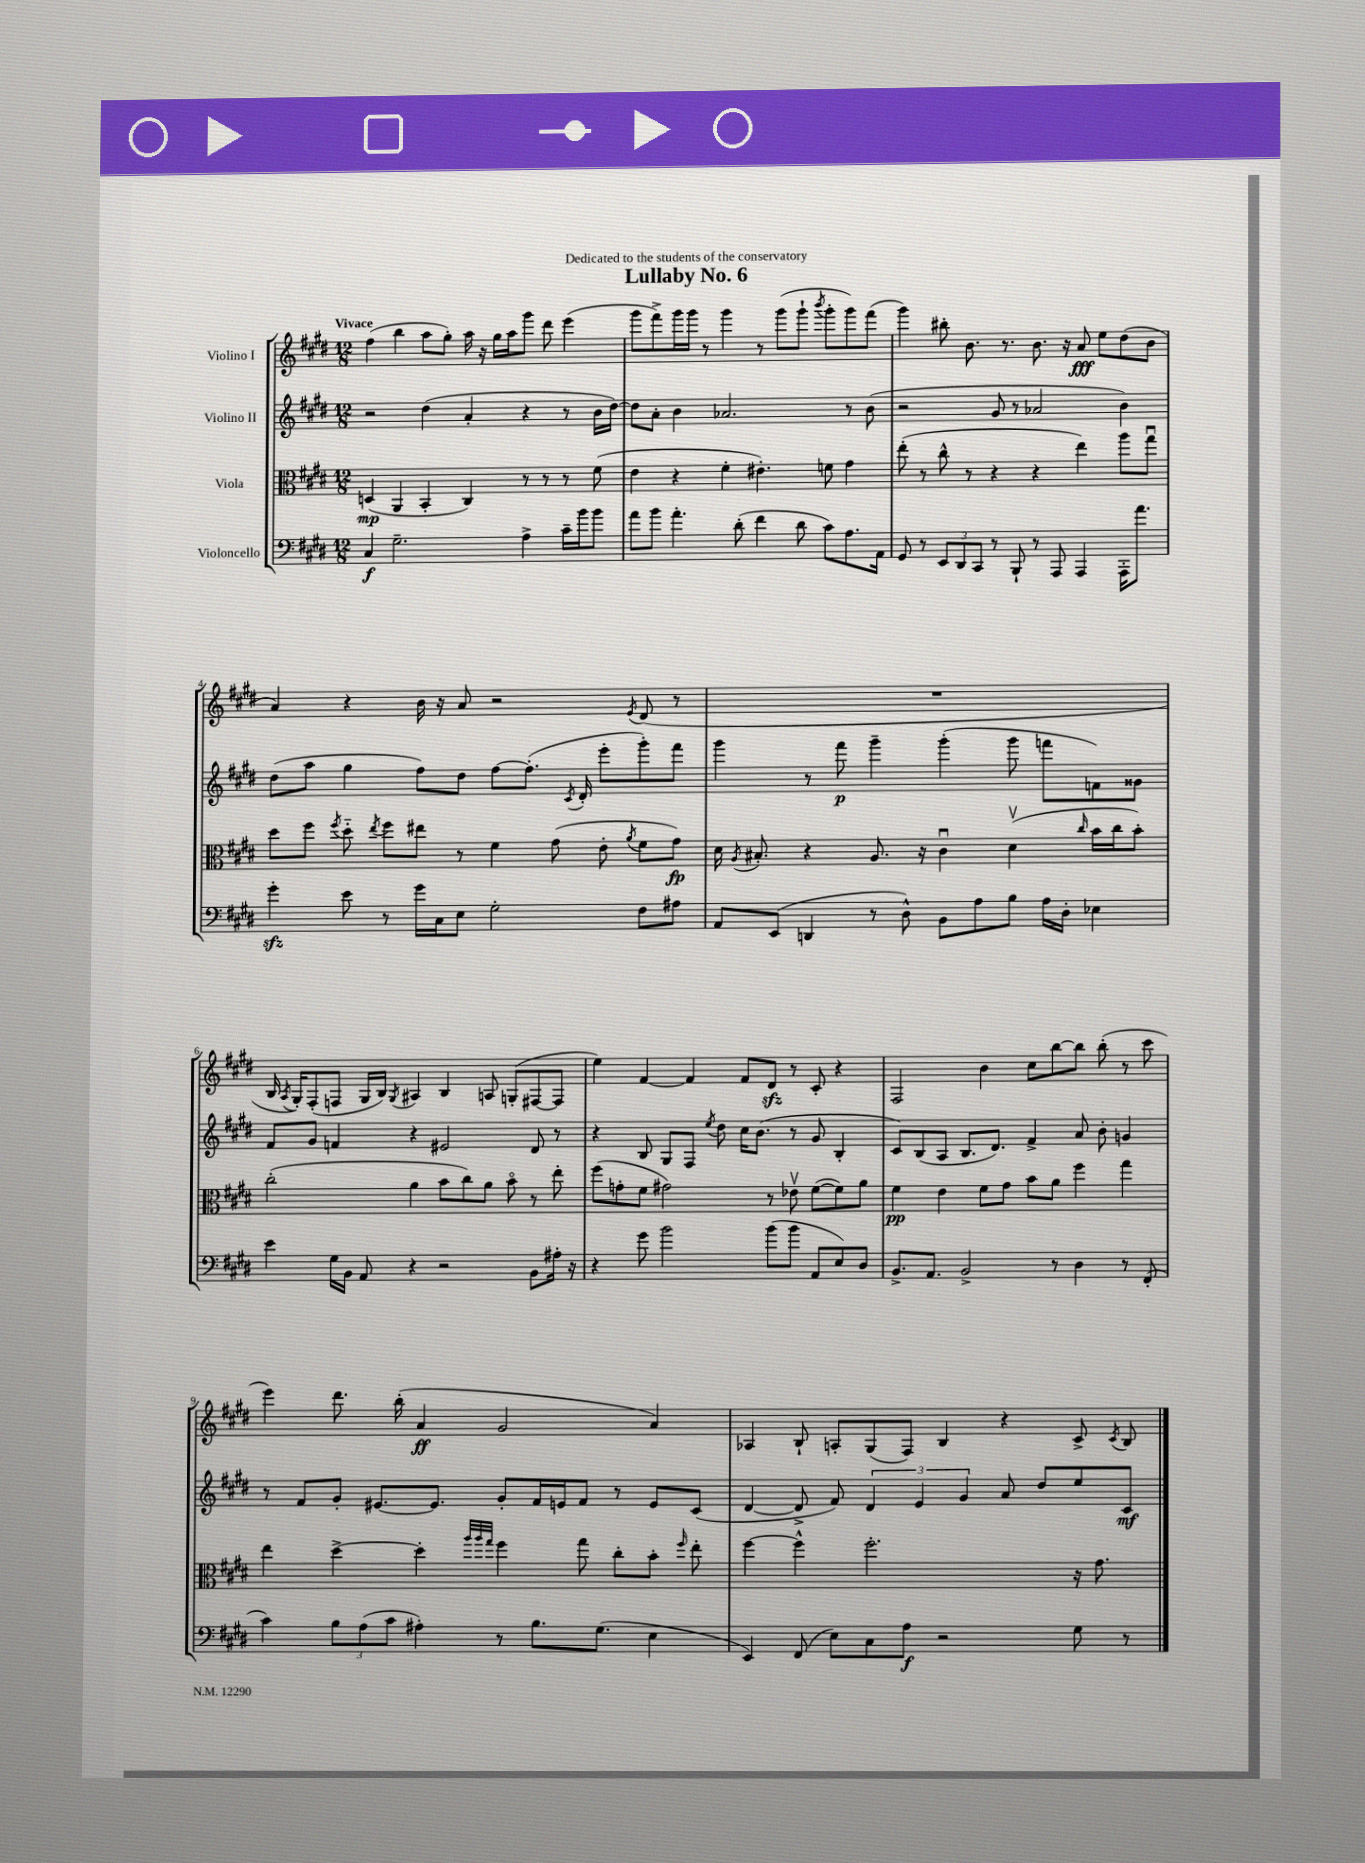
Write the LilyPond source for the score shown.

\header { title = "Lullaby No. 6" dedication = "Dedicated to the students of the conservatory" }
<<
\new StaffGroup <<
\new Staff = "s0" \with { instrumentName = "Violino I" } {
    \clef treble \key e \major \numericTimeSignature \time 12/8 \tempo "Vivace"
    \autoBeamOff fis''4( b''4 a''8[ gis''8]-.) a''16 r16 gis''16[ a''16 gis'''8] dis'''8 e'''4( |
    gis'''8[ fis'''8->) gis'''16 gis'''16] r8 gis'''4 r8 gis'''8[( gis'''8]-! \acciaccatura { b'''8 } gis'''8[-. gis'''8) fis'''8]( |
    gis'''4) bis''8-. b'8. r8. b'8. r16 a'8\fff e''8[ dis''8( b'8] |
    a'4) r4 b'16 r16 a'8 r2 \acciaccatura { e'8 } dis'8( r8 |
    R1. |
    b16 \acciaccatura { a8 } gis16[-.) fis8-.( f8] gis16[ b16]) \acciaccatura { gis8 } ais4 b4 a8 g8[-.( fis8~ fis8] |
    e''4) fis'4~ fis'4 fis'8[ dis'8]\sfz r8 cis'8-. r4 |
    fis2 b'4 cis''8[ b''8~ b''8] b''8-.( r8 cis'''8 |
    e'''4) dis'''8. b''16-.( a'4\ff gis'2 a'4) |
    aes4 b8-! a8[-. gis8( fis8]) b4 r4 cis'8-> \acciaccatura { cis'8 } b8 \bar "|." |
}
\new Staff = "s1" \with { instrumentName = "Violino II" } {
    \clef treble \key e \major \numericTimeSignature \time 12/8
    \autoBeamOff r2 dis''4( a'4-. r4 r8 b'16[ dis''16]~) |
    dis''8[ a'8]-. b'4 aes'2. r8 b'8( |
    r2 gis'8 r8 aes'2 b'4) |
    dis''8[( a''8] gis''4 fis''8[) dis''8] fis''8[~ fis''8.]-.( \acciaccatura { cis'8 } dis'16-. e'''8[-. gis'''8-.) fis'''8] |
    gis'''4 r8 fis'''8\p gis'''4-- gis'''4-.( gis'''8 f'''8[ f'8) gisis'8] |
    fis'8[ gis'8] f'4 r4 eis'2 dis'8 r8 |
    r4 b8 gis8[ fis8] \acciaccatura { e''8 } dis''8 cis''16[ b'8.]( r8 gis'8 b4-. |
    cis'8[) b8( a8] b8.[ dis'8.]) fis'4-> a'8 b'8-. g'4 |
    r8 fis'8[ gis'8]-. eis'8.[~ eis'8.] gis'8[-. fis'16 e'16 fis'8] r8 e'8[ cis'8]( |
    dis'4~ dis'8-> fis'8) \tuplet 3/2 { dis'4 e'4 gis'4 } a'8 dis''8[ e''8 cis'8]\mf \bar "|." |
}
\new Staff = "s2" \with { instrumentName = "Viola" } {
    \clef alto \key e \major \numericTimeSignature \time 12/8
    \autoBeamOff d4\mp( a,4 b,4-. cis4) r8 r8 r8 fis'8( |
    e'4 r4 fis'4-. eis'4.-.) f'8 gis'4 |
    e''8-.( r8 cis''8-^ r8 r4 r4 e''4) a''8[ gis''8]\downbow |
    dis''8[ fis''8] \acciaccatura { fis''8 } dis''8-_ \acciaccatura { e''8 } fis''8[ eis''8] r8 fis'4 gis'8( e'8-. \acciaccatura { a'8 } fis'8[ gis'8]\fp) |
    dis'16 \acciaccatura { a8 } bis8.-. r4 a8. r16 cis'4\downbow dis'4\upbow( \grace { cis''16 } b'16[ cis''16 b'8]-.) |
    cis''2-.( a'4 b'8[ cis''8) a'8] b'8\flageolet r8 e''8-. |
    fis''8[( g'8-. fis'8] gis'2) r8 ees'8\upbow fis'8[~( fis'8) a'8] |
    fis'4\pp e'4 fis'8[ gis'8] b'8[ a'8] fis''4 gis''4 |
    e''4 dis''4~-> dis''4-. \grace { a''32[ a''32 gis''32] } fis''4 gis''8 cis''8[-. b'8]-. \grace { fis''16 } e''8-. |
    fis''4~ fis''4-^ fis''2.-. r16 gis'8. \bar "|." |
}
\new Staff = "s3" \with { instrumentName = "Violoncello" } {
    \clef bass \key e \major \numericTimeSignature \time 12/8
    \autoBeamOff cis4\f gis2.-- a4-> cis'16[-- b'16 b'8] |
    a'8[ b'8] a'4.-. dis'8-.( fis'4 dis'8 cis'8[) a8. a,16] |
    gis,8 r8 \tuplet 3/2 { e,8[ dis,8 cis,8] } r8 b,,8-! r8 a,,8 a,,4 a,,16[-. a'8.] |
    gis'4-.\sfz e'8 r8 gis'16[ cis16 e8] gis2-. fis8[ ais8] |
    a,8[ e,8]( d,4 r8 dis8-^) b,8[ a8 b8] a16[ dis16]-. ees4 |
    e'4 gis16[ b,16] a,8 r4 r2 b,8[ ais16]-. r16 |
    r4 gis'8 b'2 b'8[( b'8] a,8[ e8) dis8] |
    b,8.[-> a,8.] b,2-> r8 dis4 r8 fis,8-.( |
    cis'4) \tuplet 3/2 { b8[ a8( cis'8] } ais4-.) r8 b8.[ gis8.]( e4 |
    e,4) fis,8( e8[) cis8 a8]\f r2 gis8 r8 \bar "|." |
}
>>
>>
